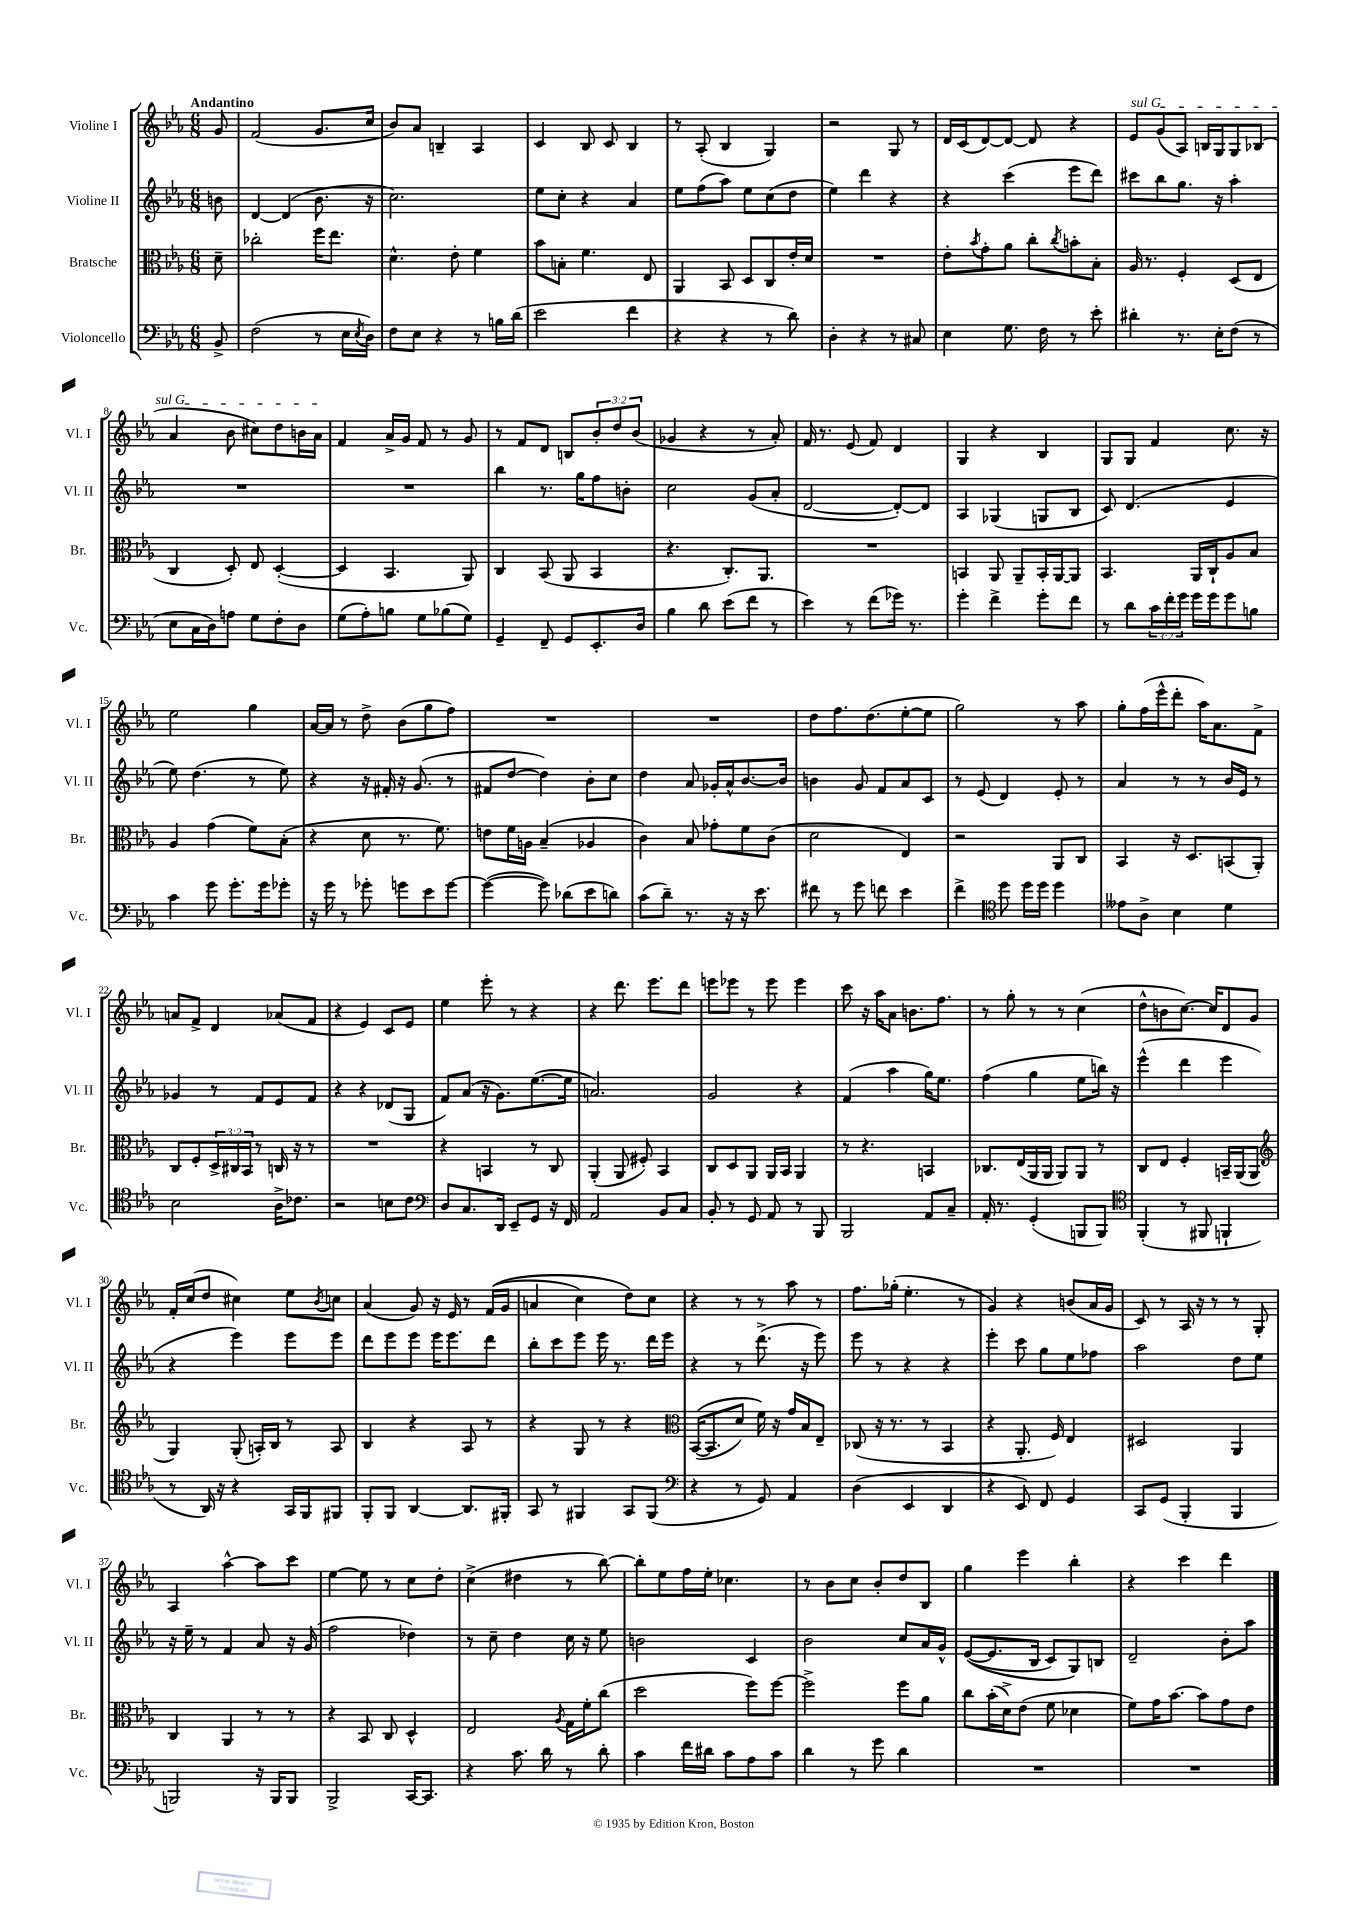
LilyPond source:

<<
\new StaffGroup <<
\new Staff = "s0" \with { instrumentName = "Violine I" shortInstrumentName = "Vl. I" } {
    \clef treble \key ees \major \numericTimeSignature \time 6/8 \override Staff.TupletNumber.text = #tuplet-number::calc-fraction-text \partial 8 \tempo "Andantino"
    g'8 |
    f'2( g'8. c''16 |
    bes'8) aes'8 b4-- aes4 |
    c'4 bes8 c'8 bes4 |
    r8 aes8-.( bes4 g4) |
    r2 g8 r8 |
    d'16 c'16( d'8~) d'8~ d'8 r4 |
    \once \override TextSpanner.bound-details.left.text = \markup { \italic "sul G" } ees'8\startTextSpan g'8( aes8) b16 g16 g8 bes8( |
    aes'4 bes'8 cis''8) d''8 b'16 aes'16\stopTextSpan |
    f'4 aes'16-> g'16 f'8 r8 g'8 |
    r8 f'8 d'8 b8 \tuplet 3/2 { bes'8-. d''8 bes'8( } |
    ges'4 r4 r8 aes'8-.) |
    f'16 r8. ees'8( f'8) d'4 |
    g4 r4 bes4 |
    g8 g8 f'4 c''8. r16 |
    ees''2 g''4 |
    aes'16~ aes'16 r8 d''8-> bes'8( g''8 f''8) |
    R2. |
    R2. |
    d''8 f''8. d''8.( ees''8~-. ees''8 |
    g''2) r8 aes''8 |
    g''8-. f''16( ees'''16-^ d'''8-. aes''16) aes'8. f'8-> |
    a'8 f'8-> d'4 aes'8( f'8 |
    r4 ees'4) c'8 ees'8 |
    ees''4 ees'''8-. r8 r4 |
    r4 d'''8. ees'''8. d'''8 |
    e'''8 ees'''8 r8 ees'''8 ees'''4 |
    c'''8 r16 aes''16 aes'8 b'8. f''8. |
    r8 g''8-. r8 r8 c''4( |
    d''8-^ b'8 c''8.~) c''16 d'8 g'8 |
    f'16-. c''16( d''8 cis''4) ees''8 \acciaccatura { bes'8 } c''8 |
    aes'4( g'8) r16 ees'16 r8 f'16(\( g'16 |
    a'4 c''4) d''8\) c''8 |
    r4 r8 r8 aes''8 r8 |
    f''8. ges''16-.( ees''4.-. r8 |
    g'4) r4 b'8( aes'16 g'16 |
    c'8) r8 aes16 r16 r8 r8 g8-. |
    aes4 aes''4~-^ aes''8 c'''8 |
    ees''4~ ees''8 r8 c''8 d''8-. |
    c''4->( dis''4 r8 bes''8~) |
    bes''8-. ees''8 f''16 ees''16-. ces''4. |
    r8 bes'8 c''8 bes'8-. d''8 bes8 |
    g''4 ees'''4 bes''4-. |
    r4 c'''4 d'''4 \bar "|." |
}
\new Staff = "s1" \with { instrumentName = "Violine II" shortInstrumentName = "Vl. II" } {
    \clef treble \key ees \major \numericTimeSignature \time 6/8 \partial 8
    b'8 |
    d'4~ d'4( bes'8. r16 |
    c''2.) |
    ees''8 c''8-. r4 aes'4 |
    ees''8 f''8( aes''8) ees''8 c''8( d''8 |
    ees''4) d'''4 r4 |
    r4 c'''4( ees'''8 d'''8) |
    cis'''8 bes''8 g''8. r16 aes''4-. |
    R2. |
    R2. |
    bes''4 r8. g''16 f''8 b'8-. |
    c''2 g'8( aes'8-. |
    d'2~ d'8~-.) d'8 |
    aes4 ges4( g8 bes8 |
    c'8) d'4.( ees'4 |
    ees''8) d''4.( r8 ees''8) |
    r4 r16 fis'16-. r16 g'8.( r8 |
    fis'8 d''8~ d''4) bes'8-. c''8 |
    d''4 aes'8 ges'16-. aes'16-^ bes'8.~ bes'16 |
    b'4 g'8 f'8 aes'8 c'8 |
    r8 ees'8( d'4) ees'8-. r8 |
    aes'4 r8 r8 bes'16 ees'16 r8 |
    ges'4 r8 f'8 ees'8 f'8 |
    r4 r4 des'8( g8 |
    f'8) aes'8( r16 g'8.) ees''8.~( ees''16 |
    a'2.) |
    g'2 r4 |
    f'4( aes''4 g''16) ees''8. |
    f''4( g''4 ees''8 b''16) r16 |
    ees'''4-^( d'''4 ees'''4 |
    r4 ees'''4) ees'''8 ees'''8 |
    d'''8 ees'''8 ees'''8 ees'''16 ees'''8. d'''8 |
    bes''8-. c'''8 ees'''8 ees'''16 r8. d'''16 ees'''16 |
    r4 r8 d'''8.->( r16 ees'''8) |
    ees'''8 r8 r4 r4 |
    ees'''4-. c'''8 g''8 ees''8 fes''8 |
    aes''2 d''8 ees''8 |
    r16 ees''16-- r8 f'4 aes'8 r16 g'16( |
    f''2 des''4) |
    r8 c''8-- d''4 c''16 r16 ees''8 |
    b'2 c'4 |
    bes'2 c''8 aes'16 g'16-^ |
    ees'8~(\( ees'8. bes16 c'8) g8\) b8 |
    d'2-- bes'8-. aes''8 \bar "|." |
}
\new Staff = "s2" \with { instrumentName = "Bratsche" shortInstrumentName = "Br." } {
    \clef alto \key ees \major \numericTimeSignature \time 6/8 \override Staff.TupletNumber.text = #tuplet-number::calc-fraction-text \partial 8
    d'8-- |
    ces''2-. f''16 ees''8. |
    d'4.-^ ees'8-. f'4 |
    bes'8 b8-. f'4. ees8 |
    aes,4 bes,8 d8 c8 ees'16-. d'16 |
    R2. |
    ees'8-. \acciaccatura { bes'8 } g'8-. aes'8 c''8-. \acciaccatura { c''8 } b'8-. bes8-. |
    aes16 r8. f4-. d8( ees8 |
    c4 d8-.) ees8 d4~-.( |
    d4 bes,4. aes,8) |
    c4 bes,8( aes,8 bes,4 |
    r4. c8.-.) aes,8. |
    R2. |
    b,4 aes,8 aes,8-- b,16-. aes,16~ aes,8 |
    bes,4. aes,16 c16-! aes8 bes8 |
    aes4 g'4( f'8) bes8-.( |
    r4 d'8 r8. f'8.) |
    e'8 f'16 a16 bes4--( aes4 |
    c'4) bes8 ges'8-. f'8 c'8( |
    d'2 ees4) |
    r2 aes,8 c8 |
    bes,4 r16 d8. b,8( aes,8-.) |
    c8 f8-. \tuplet 3/2 { d16-> cis16 bes,16 } r8 c16 r16 r8 |
    R2. |
    r4 b,4 r8 c8 |
    aes,4-.( aes,8 fis8-.) bes,4 |
    c8 d8 aes,8 aes,16 bes,16 aes,4 |
    r8 r4. b,4 |
    ces8. ees16( aes,16 aes,16 aes,8) aes,8 r8 |
    c8 ees8 f4-. b,16-- aes,16( aes,8 |
    \clef treble g4) g8-.( a16-.) bes16 r8 a8 |
    bes4 r4 aes8 r8 |
    r4 g8 r8 r4 |
    \clef alto bes,16~(\( bes,8. d'8) f'16\) r16 g'16 bes16 ees8-- |
    ces8( r16 r8. r8 bes,4 |
    r4 aes,8.-. f16) ees4 |
    dis2 aes,4 |
    c4 aes,4 r8 r8 |
    r4 bes,8 c8 d4-^ |
    ees2 \acciaccatura { aes8 } g16 f'16-. c''8( |
    d''2 f''8) f''8~ |
    f''2-> f''8 aes'8 |
    c''8 bes'16-.( d'16->) ees'8( f'8 des'4 |
    f'8) g'16 bes'8.~ bes'8 g'8 ees'8 \bar "|." |
}
\new Staff = "s3" \with { instrumentName = "Violoncello" shortInstrumentName = "Vc." } {
    \clef bass \key ees \major \numericTimeSignature \time 6/8 \override Staff.TupletNumber.text = #tuplet-number::calc-fraction-text \partial 8
    bes,8-> |
    f2( r8 ees16 \acciaccatura { ees8 } d16) |
    f8 ees8 r4 r8 b16 d'16( |
    ees'2 f'4 |
    r4 r4 r8 d'8) |
    d4-. r4 r8 cis8 |
    ees4 g8. f16 r8 ees'8-. |
    dis'4-. r8. ees16-. f8( r8 |
    ees8 c16 d16) a8 g8 f8-. d8 |
    g8( aes8-.) b8 g8 bes8( g8) |
    g,4-- f,8-- g,8 ees,8.-. d16 |
    bes4 d'8 ees'8( f'8 r8 |
    ees'4) r8 f'8( ges'16) r8. |
    g'4-. f'4-> g'8-. f'8 |
    r8 d'8 \tuplet 3/2 { c'16 f'16-. g'16 } g'16 g'16 g'8 b8 |
    c'4 g'8 g'8.-. g'16 ges'8-. |
    r16 g'16 r8 ges'8-. g'8 ees'8 g'8~ |
    g'4~( g'8) des'8( ees'8 d'8) |
    c'8( d'8--) r8. r16 r16 ees'8. |
    fis'8 r8 g'8 f'8 ees'4 |
    f'4-> \clef tenor d''8 d''16 d''16 d''4 |
    eeses'8 aes8-> bes4 d'4 |
    bes2 aes16-> ces'8. |
    r2 b8 c'8 |
    \clef bass d8 c8. d,16 ees,8-- g,8 r16 f,16 |
    aes,2 bes,8 c8 |
    bes,8-. r8 g,8 aes,8 r8 bes,,8 |
    bes,,2 aes,8 c8-- |
    aes,16-. r8. g,4-.( b,,8 b,,8) |
    \clef tenor f,4-.( r8 fis,8 f,4-! |
    r8 aes,16) r16 r4 g,16 f,16 fis,8 |
    f,8-. f,8 aes,4~ aes,8. fis,16-. |
    g,8 r8 fis,4 g,8 fis,8( |
    \clef bass r4 r8 g,8) aes,4 |
    d4( ees,4 d,4 |
    r4 ees,8) f,8 g,4 |
    c,8 g,8( bes,,4-. bes,,4 |
    b,,2) r16 b,,16 b,,8 |
    bes,,2-> c,16~ c,8. |
    r4 c'8. d'16 r8 d'8-. |
    c'4 f'16 dis'16 c'8 aes8 c'8 |
    d'4 r8 g'8 d'4 |
    R2. |
    R2. \bar "|." |
}
>>
>>
